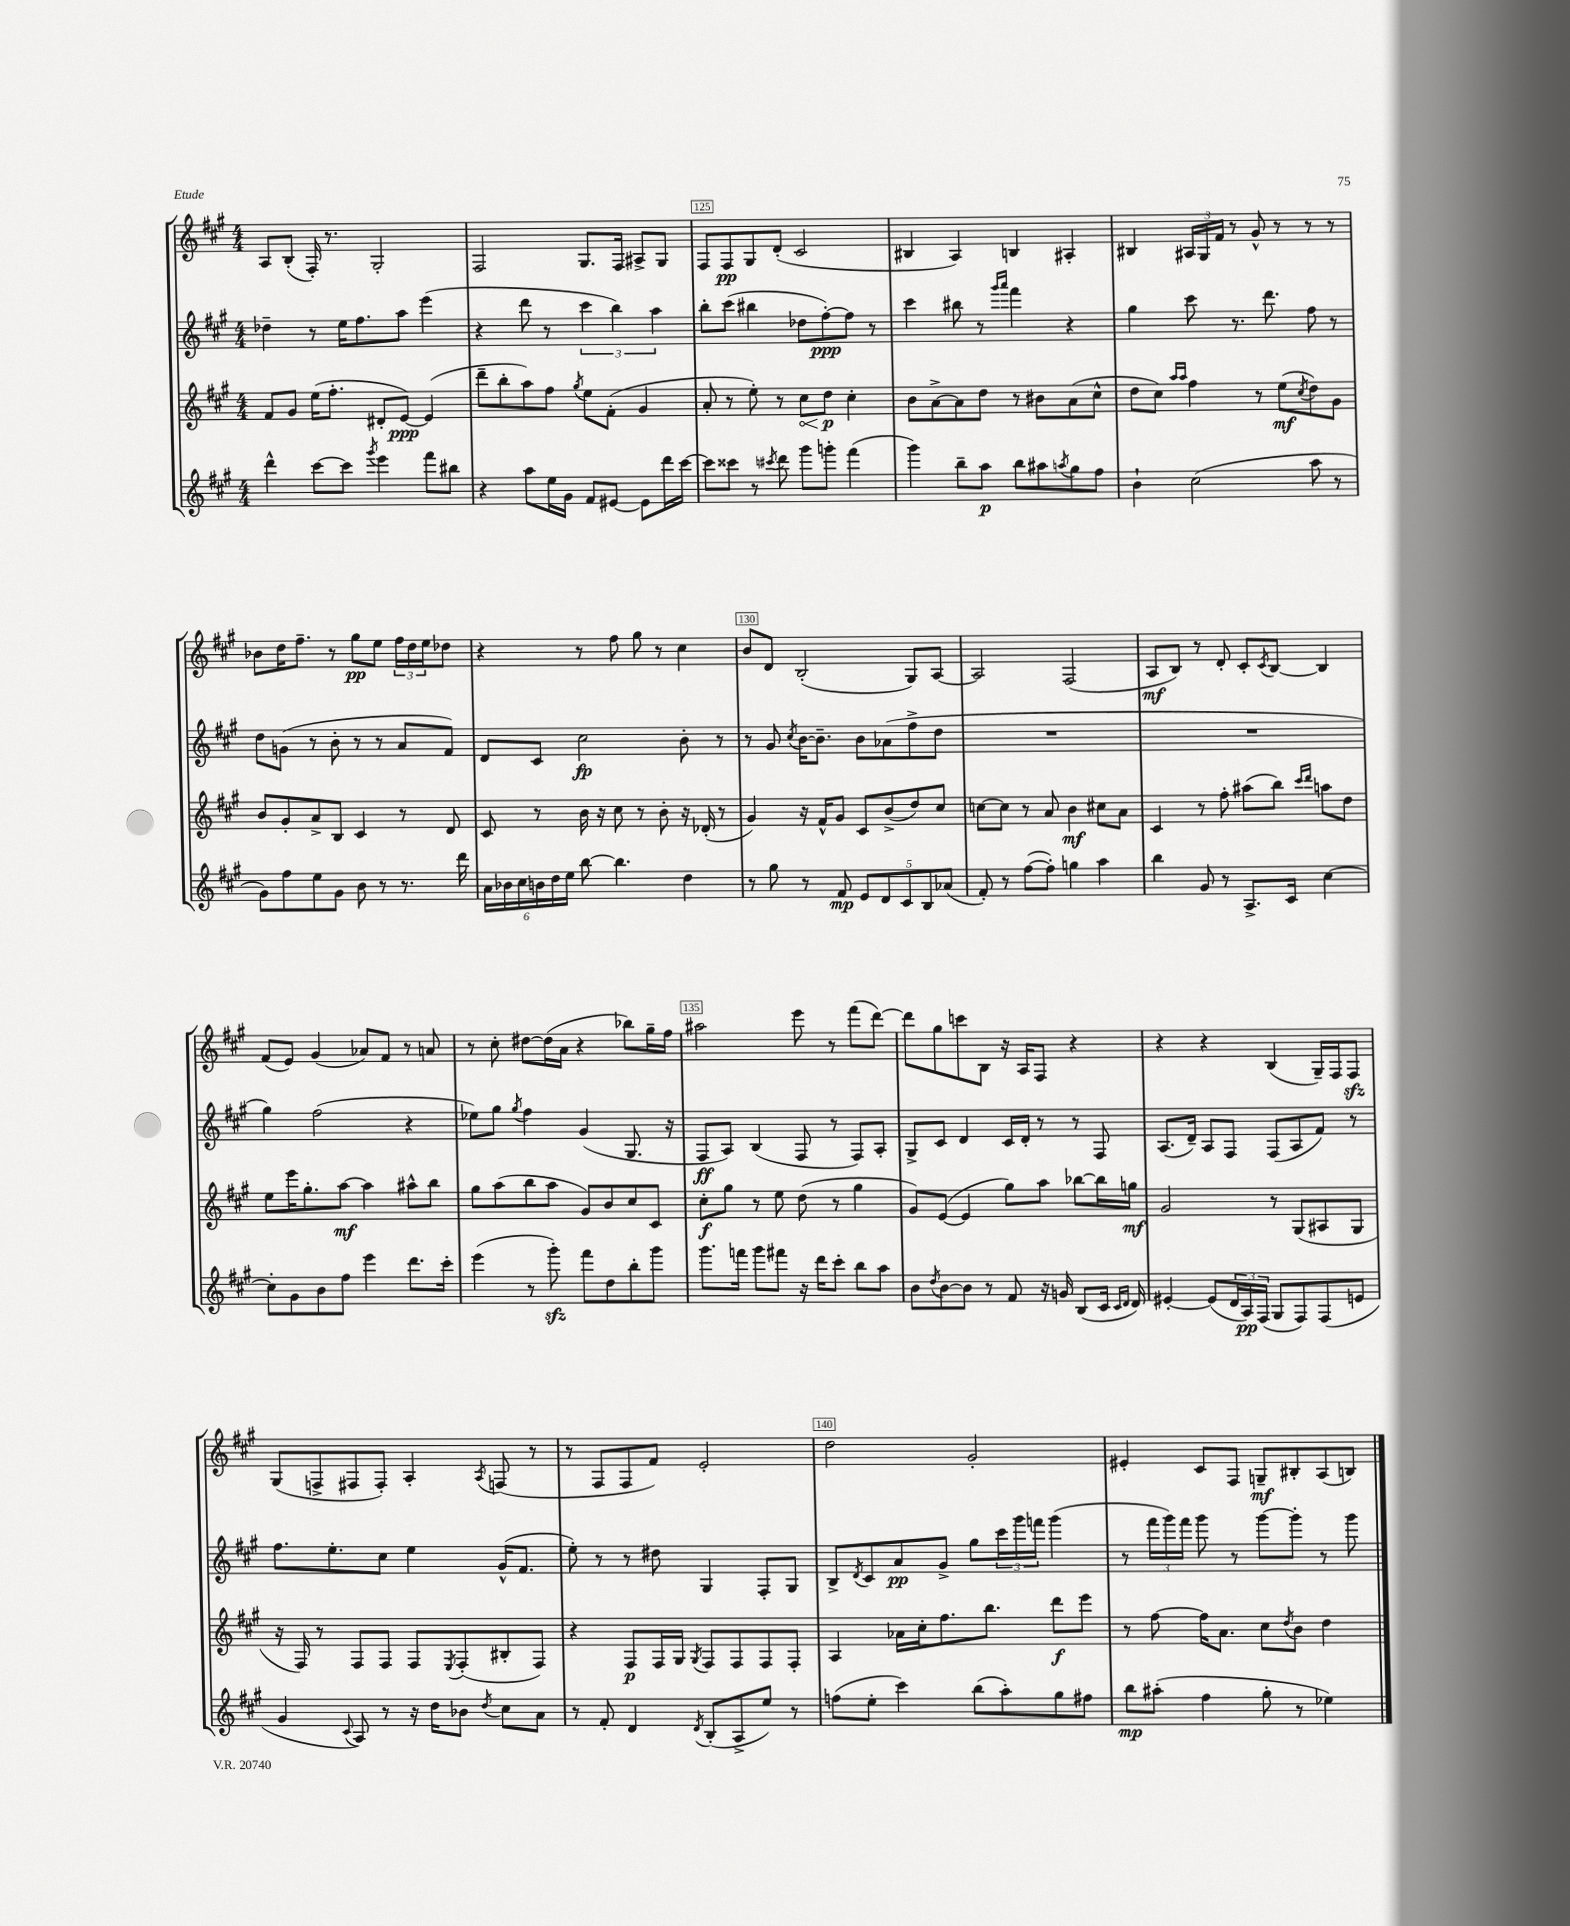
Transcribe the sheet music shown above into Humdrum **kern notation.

**kern	**kern	**kern	**kern
*staff4	*staff3	*staff2	*staff1
*clefG2	*clefG2	*clefG2	*clefG2
*k[f#c#g#]	*k[f#c#g#]	*k[f#c#g#]	*k[f#c#g#]
*M4/4	*M4/4	*M4/4	*M4/4
4ddd^^\	8f#/L	4dd-~\	8A/L
.	8g#/J	.	(8B'/J
[8ccc#\L	(16ee\LK	8r	16F#'/)
.	8.ff#'\J	.	8.r
8ccc#\]J	.	16ee\LK	.
.	.	8.ff#\	.
8qggg#/	.	.	.
4eee\	8d#'/L	.	2G#'/
.	[8e/J)	8aa\J	.
8fff#\L	(4e/]	(4eee\	.
8bb#\J	.	.	.
=	=	=	=
4r	8ddd~\L	4r	2F#/
.	8bb'\	.	.
8aa\L	8aa\)	8ddd\	.
16ee\L	8ff#\J	8r	.
16g#\JJ	.	.	.
.	8qgg#/	.	.
8f#/L	8ee\L	6ccc#\	8.G#/L
[8e#/J	(8f#'\J	.	.
.	.	6bb\)	.
.	.	.	16F#/Jk
8e#\]L	4g#/	.	8A#^/L
.	.	6aa\	.
16ddd\L	.	.	8G#/J
[16ccc#\JJ	.	.	.
=	=	=	=
8ccc#\]L	8a'/	8bb'\L	8F#/L
8ccc##\J	8r	(8ccc#\J	8F#/
8r	8ee'\)	4bb#\	8G#/
8qccc#/	.	.	.
8ddd\	8r	.	(8d'/J
8ggg#\L	8cc#\L	8dd-\L	2c#/
8ggg'\J	8dd\J	[8ff#'\)	.
(4fff#\	4cc#'\	8ff#\]J	.
.	.	8r	.
=	=	=	=
4ggg#\)	8b\L	4ccc#\	4B#/
.	[8a^\	.	.
8bb~\L	8a\]	8bb#\	4A/)
8aa\J	8dd\J	8r	.
.	.	16qqggg#/LL	.
.	.	16qqaaa/JJ	.
8bb\L	8r	4fff#\	4B/
8aa#\	8b#\L	.	.
8qaa/	.	.	.
8gg#\	(8a\	4r	4A#'/
8ff#\J	8cc#^^\J	.	.
=	=	=	=
4b`\	8dd\L	4gg#\	4B#/
.	8cc#\J)	.	.
.	16qqaa/LL	.	.
.	16qqaa/JJ	.	.
(2cc#\	4ff#\	8ccc#\	24A#/LL
.	.	.	24G#/
.	.	.	24f#/JJ
.	.	8.r	8r
.	8r	.	8g#^^/
.	.	8.ddd\	.
.	(8ee\L	.	8r
.	8qcc#/	.	.
8aa\	8dd\)	8ff#\	8r
8r	8g#\J	8r	8r
=	=	=	=
8g#\L)	8b/L	8dd\L	8b-\L
8ff#\	8g#'/	(8g\J	16dd\K
.	.	.	8.ff#~\J
8ee\	8a^/	8r	.
8g#\J	8B/J	8b'\	8r
8b\	4c#/	8r	8gg#\L
8r	.	8r	8ee\J
8.r	8r	8a/L	24ff#\LL
.	.	.	24dd\
.	.	.	24ee\J
.	8d/	8f#/J)	8dd-\J
16ddd\	.	.	.
=	=	=	=
24a\LL	8c#/	8d/L	4r
24b-\	.	.	.
24cc#\	.	.	.
24b\	8r	8c#/J	.
24dd\	.	.	.
24ee\JJ	.	.	.
[8bb\	16b\	2cc#\	8r
.	16r	.	.
4.bb\]	8cc#\	.	8ff#\
.	8r	.	8gg#\
.	8b'\	.	8r
4dd\	16r	8b'\	4cc#\
.	(16d-'/	.	.
.	8r	8r	.
=	=	=	=
8r	4g#/)	8r	8b/L
8gg#\	.	8g#/	8d/J
.	.	8qcc#/	.
8r	16r	[16b\LK	(2B'/
.	16f#^^/LK	8.b~\]J	.
8f#/	8g#/J	.	.
10e/L	8c#/L	8b\L	.
10d/	.	.	.
.	(8b^/	(8a-\	.
10c#/	.	.	.
.	8dd/)	8ff#^\	8G#/L)
10B/	.	.	.
.	8cc#/J	8dd\J	[8A/J
(10a-/J	.	.	.
=	=	=	=
8f#'/)	[8cc\L	1r	2A/]
8r	8cc\]J	.	.
([8ff#\L	8r	.	.
8ff#'\]J)	8a/	.	.
4gg\	4b\	.	(2F#/
4aa\	8cc#\L	.	.
.	8a\J	.	.
=	=	=	=
4bb\	4c#/	1r	8A/L
.	.	.	8B/J)
8g#/	8r	.	8r
8r	8ff#'\	.	8d'/
8.A^/L	(8aa#\L	.	8c#'/L
.	.	.	8qc#/
.	8bb\J)	.	[8B/J
16c#/Jk	.	.	.
.	16qqccc#/LL	.	.
.	16qqddd/JJ	.	.
[4cc#\	8aa\L	.	4B/]
.	8dd\J	.	.
=	=	=	=
8cc#'\]L	8ee\L	4gg#\)	(8f#/L
8g#\	16eee\K	.	8e/J)
.	8.gg#'\	.	.
8b\	.	(2ff#\	(4g#/
8ff#\J	[8aa\J	.	.
4eee\	4aa\]	.	8a-/L)
.	.	.	8f#/J
8.ddd\L	8aa#^^\L	4r	8r
.	8bb\J	.	8a/
16ccc#'\Jk	.	.	.
=	=	=	=
(4eee\	8gg#\L	8ee-\L)	8r
.	(8aa\	8gg#\J	8cc#'\
.	.	8qgg#/	.
8r	8bb\	4ff#\	[8dd#\L
8ggg#'\)	8aa\J	.	(16dd#\]L
.	.	.	16a\JJ
8fff#\L	8g#/L)	(4g#/	4r
8dd\	8b/	.	.
8bb'\	8cc#/	8.G#/	8bb-\L)
8ggg#\J	8c#/J	.	16gg#~\L
.	.	16r	16ff#\JJ
=	=	=	=
8.ggg#\L	8cc#'\L	8F#/L	2aa#\
.	8gg#\J	8A/J)	.
16fff\Jk	.	.	.
8ggg#\L	8r	(4B/	.
8fff#\J	8ee\	.	.
16r	(8dd\	8F#/	8eee\
16ddd\LK	.	.	.
8ccc#'\J	8r	8r	8r
8bb\L	4gg#\	8F#/L)	(8fff#\L
8aa\J	.	8A'/J	[8ddd\J)
=	=	=	=
8b\L	8g#/L)	8G#^/L	8ddd\]L
8qdd/	.	.	.
[8b\	([8e/J	8c#/J	8gg#\
8b\]J	4e/]	4d/	8ccc\
8r	.	.	8B\J
8f#/	8gg#\L)	16c#/LL	16r
.	.	16d'/JJ	16A/LK
16r	8aa\J	8r	8F#/J
16g/	.	.	.
(8B/L	[8bb-\L	8r	4r
16c#/Jk	16bb-\]L	8F#/	.
16qqc#/LL	.	.	.
16qqd/JJ	.	.	.
16d/)	16gg\JJ	.	.
=	=	=	=
[4e#'/	2g#/	(8.A/L	4r
.	.	16d~/Jk)	.
(8e#/]L	.	8A/L	4r
24d/L	.	8F#/J	.
24A/)	.	.	.
(24F#/JJ	.	.	.
8G#/L	8r	(8F#/L	(4B/
8F#/)	(8G#/L	8A/	.
(8F#/	8A#/	8f#/J)	16G#~/LL)
.	.	.	16F#/J
8e/J	8G#/J	8r	8F#/J
=	=	=	=
4g#/	16r	8.ff#\L	(8G#/L
.	16F#/)	.	.
.	8r	.	8F^/
.	.	8.ee'\	.
8qqc#/	.	.	.
8A/)	8F#/L	.	8F#/
8r	8F#/J	8cc#\J	8F#'/J)
16r	8F#/L	4ee\	4A'/
16dd\LK	.	.	.
.	8qE/	.	.
8b-\J	(8F#'/	.	.
8qdd/	.	.	8qA/
8cc#\L	8B#'/	(16g#^^/LK	(8F/
.	.	8.f#/J	.
8a\J	8F#/J)	.	8r
=	=	=	=
8r	4r	8ee'\)	8r
8f#'/	.	8r	8F#/L
4d/	8F#/L	8r	8F#/
.	16F#/L	8dd#\	8f#/J)
.	16G#/JJ	.	.
8qd/	8qG#/	.	.
(8B'/L	8F#/L	4G#/	2e'/
8A^/	8F#/	.	.
8ee/J)	8F#/	8F#'/L	.
8r	8F#'/J	8G#/J	.
=	=	=	=
(8ff\L	4A/	8B^/L	2dd\
.	.	8qd/	.
8ee'\J	.	8c#/	.
4ccc#\)	16a-\LL	8a/	.
.	16cc#'\J	.	.
.	8.ff#\	8g#^/J	.
(8bb\L	.	8gg#\L	2g#'/
.	8.bb\J	.	.
8aa'\)	.	24ccc#\L	.
.	.	24ggg#\	.
.	.	24fff\JJ	.
8gg#\	8ddd\L	(4ggg#\	.
8ff#\J	8eee\J	.	.
=	=	=	=
8bb\L	8r	8r	4e#'/
(8aa#'\J	[8ff#\	24fff#\LL	.
.	.	24ggg#\)	.
.	.	24fff#\JJ	.
4ff#\	16ff#\]LK	8ggg#\	8c#/L
.	8.a\J	.	.
.	.	8r	8F#/J
8gg#'\	8cc#\L	[8ggg#\L	8G~/L
.	8qdd/	.	.
8r	8b\J	8ggg#'\]J	8B#'/
4ee-\)	4dd\	8r	(8A/
.	.	8ggg#\	8B/J)
==	==	==	==
*-	*-	*-	*-
